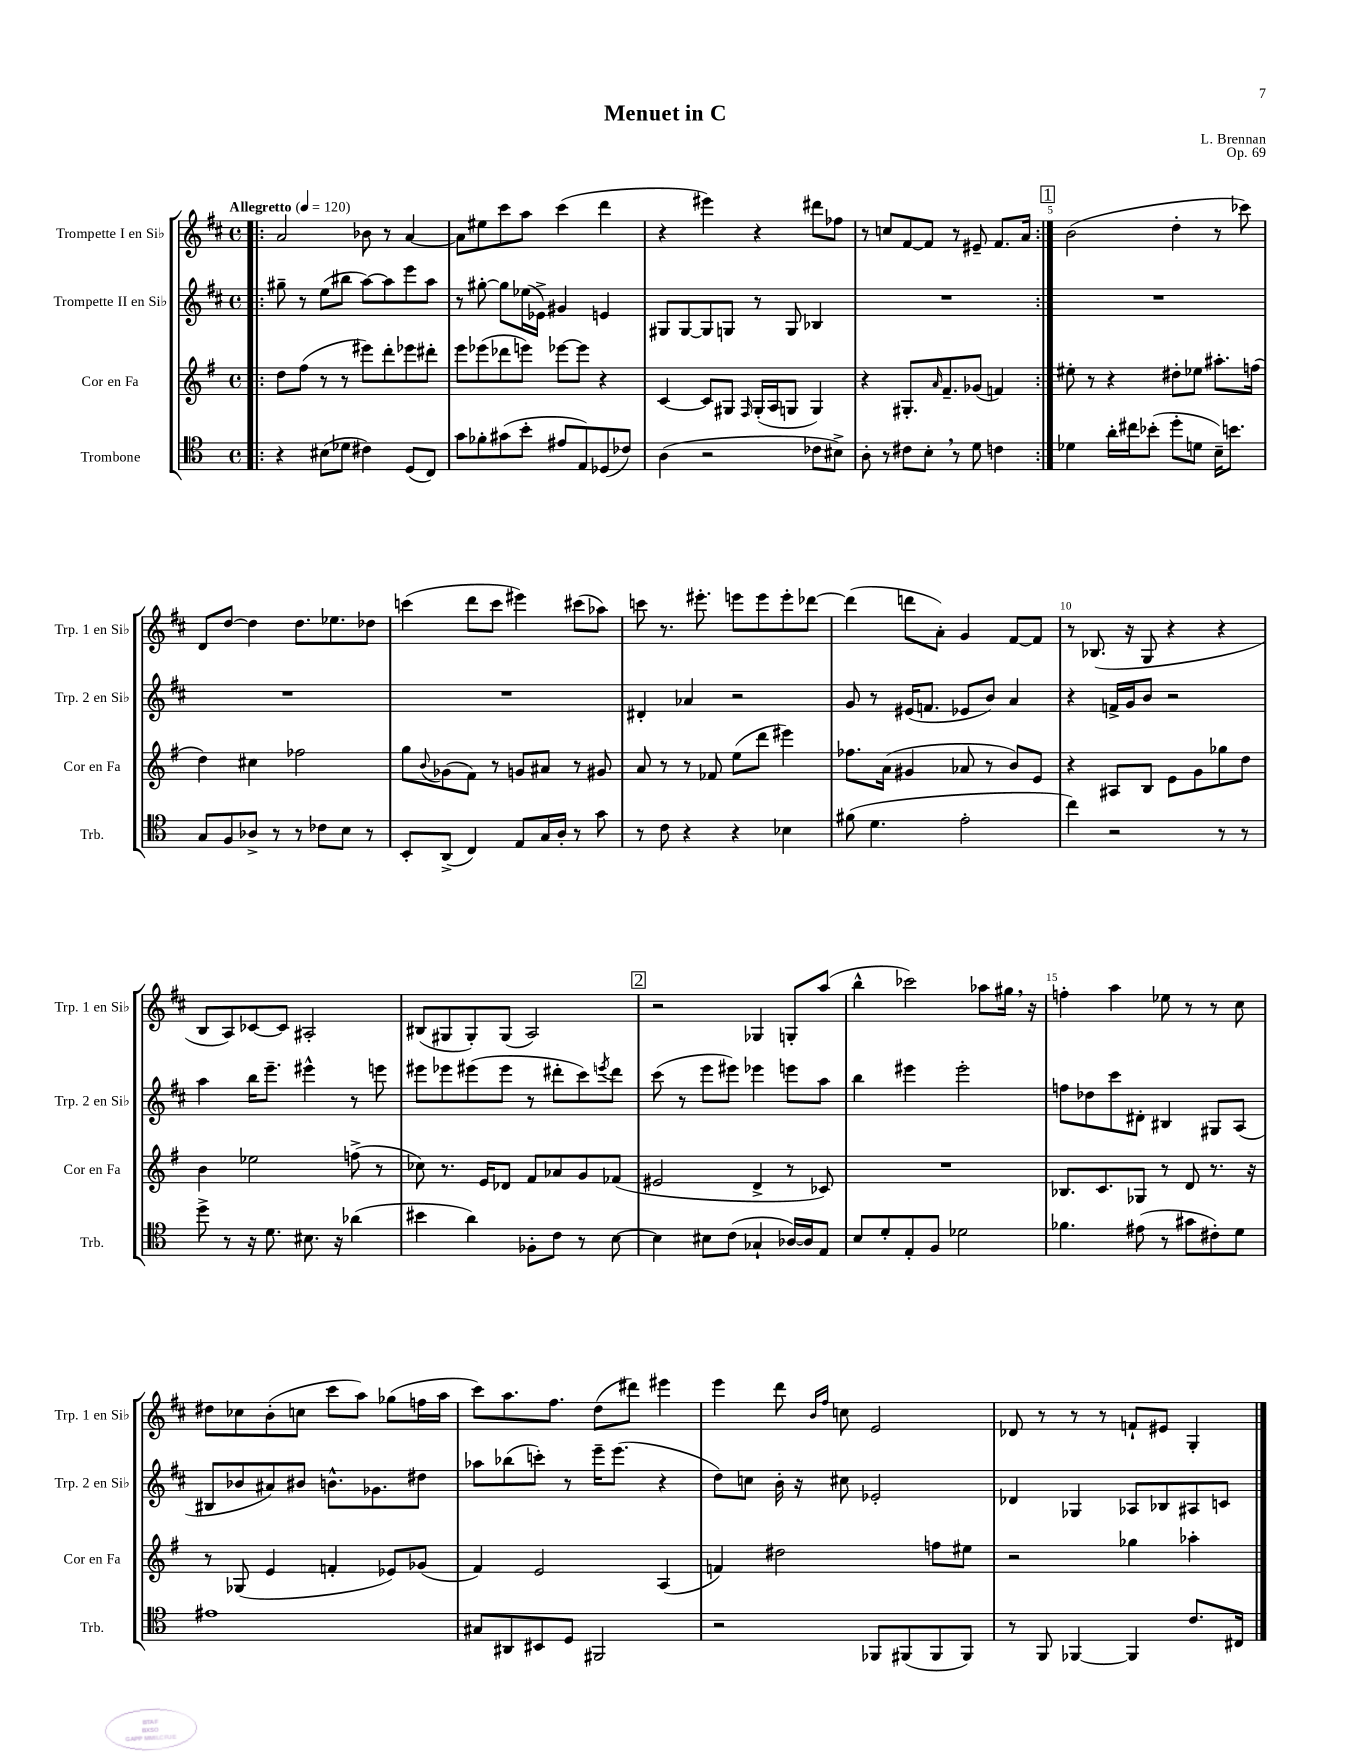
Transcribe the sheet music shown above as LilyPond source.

\header { title = "Menuet in C" composer = "L. Brennan" opus = "Op. 69" }
<<
\new StaffGroup <<
\new Staff = "s0" \with { instrumentName = "Trompette I en Sib" shortInstrumentName = "Trp. 1 en Sib" } {
    \clef treble \key d \major \defaultTimeSignature \time 4/4 \tempo "Allegretto" 4 = 120
    \repeat volta 2 { \bar ".|:" a'2 bes'8 r8 a'4~ |
    a'8 eis''8 cis'''8 a''8 cis'''4( d'''4 |
    r4 eis'''4) r4 dis'''8 fes''8 |
    r8 c''8 fis'8~ fis'8 r8 eis'8-- fis'8. a'16 | }
    \mark \markup { \box "1" } b'2( d''4-. r8 ces'''8) |
    d'8 d''8~ d''4 d''8. ees''8. des''8 |
    c'''4( d'''8 c'''8 eis'''4) cis'''8( aes''8) |
    c'''8 r8. eis'''8.-. e'''8 e'''8 e'''8-. des'''8~ |
    des'''4( d'''8 a'8-.) g'4 fis'8~ fis'8 |
    r8 bes8.( r16 g8 r4 r4 |
    b8 a8) ces'8~ ces'8 ais2-. |
    bis8( gis8 gis8-.) gis8( a2) |
    \mark \markup { \box "2" } r2 ges4 g8-. a''8( |
    b''4-^ ces'''2) aes''8 gis''16 \breathe r16 |
    f''4-. a''4 ees''8 r8 r8 cis''8 |
    dis''8 ces''8 b'8-.( c''8 cis'''8 a''8) ges''8( f''16 a''16 |
    cis'''8) a''8. fis''8. d''8( dis'''8) eis'''4 |
    e'''4 d'''8 \grace { b'16 fis''16 } c''8 e'2 |
    des'8 r8 r8 r8 f'8-! eis'8 g4-. \bar "|." |
}
\new Staff = "s1" \with { instrumentName = "Trompette II en Sib" shortInstrumentName = "Trp. 2 en Sib" } {
    \clef treble \key d \major \defaultTimeSignature \time 4/4
    \repeat volta 2 { \bar ".|:" gis''8-- r8 e''8( bis''8 a''8~) a''8 e'''8 a''8 |
    r8 gis''8~-. gis''8 ees''16( ees'16->) gis'4 e'4 |
    gis8 gis8~ gis8 g8 r8 g8 bes4 |
    R1 | }
    \mark \markup { \box "1" } R1 |
    R1 |
    R1 |
    dis'4-. aes'4 r2 |
    g'8 r8 eis'16( f'8. ees'8 b'8) a'4 |
    r4 f'16-> g'16 b'8 r2 |
    a''4 b''16 e'''8.-- eis'''4-^ r8 e'''8 |
    eis'''8 ees'''8 eis'''8( eis'''8 r8 dis'''8-. cis'''8) \acciaccatura { e'''8 } dis'''8 |
    \mark \markup { \box "2" } cis'''8( r8 e'''8 eis'''8) ees'''4 e'''8 a''8 |
    b''4 eis'''4 eis'''2-. |
    f''8 des''8 cis'''8 dis'8-. bis4 gis8 a8( |
    bis8 bes'8 ais'8) bis'8 b'8.-^ ges'8. dis''8 |
    aes''8 bes''8( c'''8-.) r8 e'''16-- e'''8.( r4 |
    d''8) c''8 b'16-. r16 cis''8 ees'2-. |
    des'4 ges4 aes8 bes8 ais8 c'8 \bar "|." |
}
\new Staff = "s2" \with { instrumentName = "Cor en Fa" shortInstrumentName = "Cor en Fa" } {
    \clef treble \key g \major \defaultTimeSignature \time 4/4
    \repeat volta 2 { \bar ".|:" d''8 fis''8( r8 r8 eis'''8) d'''8-. ees'''8 dis'''8-. |
    e'''8 ees'''8( des'''8 e'''8) ees'''8~ ees'''8 r4 |
    c'4~ c'8 gis8 \grace { fis16 } gis16-.( a16 g8 g4) |
    r4 gis8.-. \grace { a'16 } fis'8.-- ges'8( f'4) | }
    \mark \markup { \box "1" } eis''8-. r8 r4 dis''8-. ees''8 ais''8.-. f''16( |
    d''4) cis''4 fes''2 |
    g''8 \appoggiatura { b'8 } ges'8( fis'8) r8 g'8 ais'8 r8 gis'8 |
    a'8 r8 r8 fes'8 e''8( d'''8 eis'''4) |
    fes''8. a'16( gis'4 aes'8 r8 b'8) e'8 |
    r4 ais8 b8 e'8 g'8 ges''8 d''8 |
    b'4 ees''2 f''8->( r8 |
    ces''8) r8. e'16 des'8 fis'8 aes'8 g'8 fes'8( |
    \mark \markup { \box "2" } eis'2 d'4-> r8 ces'8) |
    R1 |
    bes8. c'8. ges8 r8 d'8 r8. r16 |
    r8 ges8( e'4 f'4-. ees'8) ges'8( |
    fis'4) e'2 a4( |
    f'4) dis''2 f''8 eis''8 |
    r2 ges''4 aes''4-. \bar "|." |
}
\new Staff = "s3" \with { instrumentName = "Trombone" shortInstrumentName = "Trb." } {
    \clef tenor \key c \major \defaultTimeSignature \time 4/4
    \repeat volta 2 { \bar ".|:" r4 bis8( des'8 cis'4) d8( c8) |
    g'8 fes'8-. gis'8( b'8-. eis'8 e8) des8( ces'8) |
    a4( r2 ces'8 bis8->) |
    a8-. r8 cis'8 b8-. \breathe r8 d'8 c'4 | }
    \mark \markup { \box "1" } des'4 a'16-. cis''16 bes'8-.( d''8-. d'8 b16--) b'8. |
    g8 f8 aes8-> r8 r8 ces'8 b8 r8 |
    b,8-. a,8->( c4) e8 g16 a16-. r8 g'8 |
    r8 c'8 r4 r4 bes4 |
    fis'8( d'4. e'2-. |
    c''4) r2 r8 r8 |
    d''8-> r8 r16 d'8. bis8. r16 aes'4( |
    bis'4 a'4) fes8-. c'8 r8 b8~ |
    \mark \markup { \box "2" } b4 bis8 c'8( ges4-! aes16~) aes16 e8 |
    b8 d'8-. e8-. f8 des'2 |
    fes'4. eis'8( r8 gis'8 cis'8-.) d'8 |
    eis'1 |
    gis8 ais,8 bis,8 d8 fis,2 |
    r2 fes,8 fis,8( fis,8 fis,8) |
    r8 f,8 fes,4~ fes,4 c'8. cis16 \bar "|." |
}
>>
>>
\layout { \context { \Score \override BarNumber.break-visibility = ##(#f #t #t) barNumberVisibility = #(every-nth-bar-number-visible 5) } }
